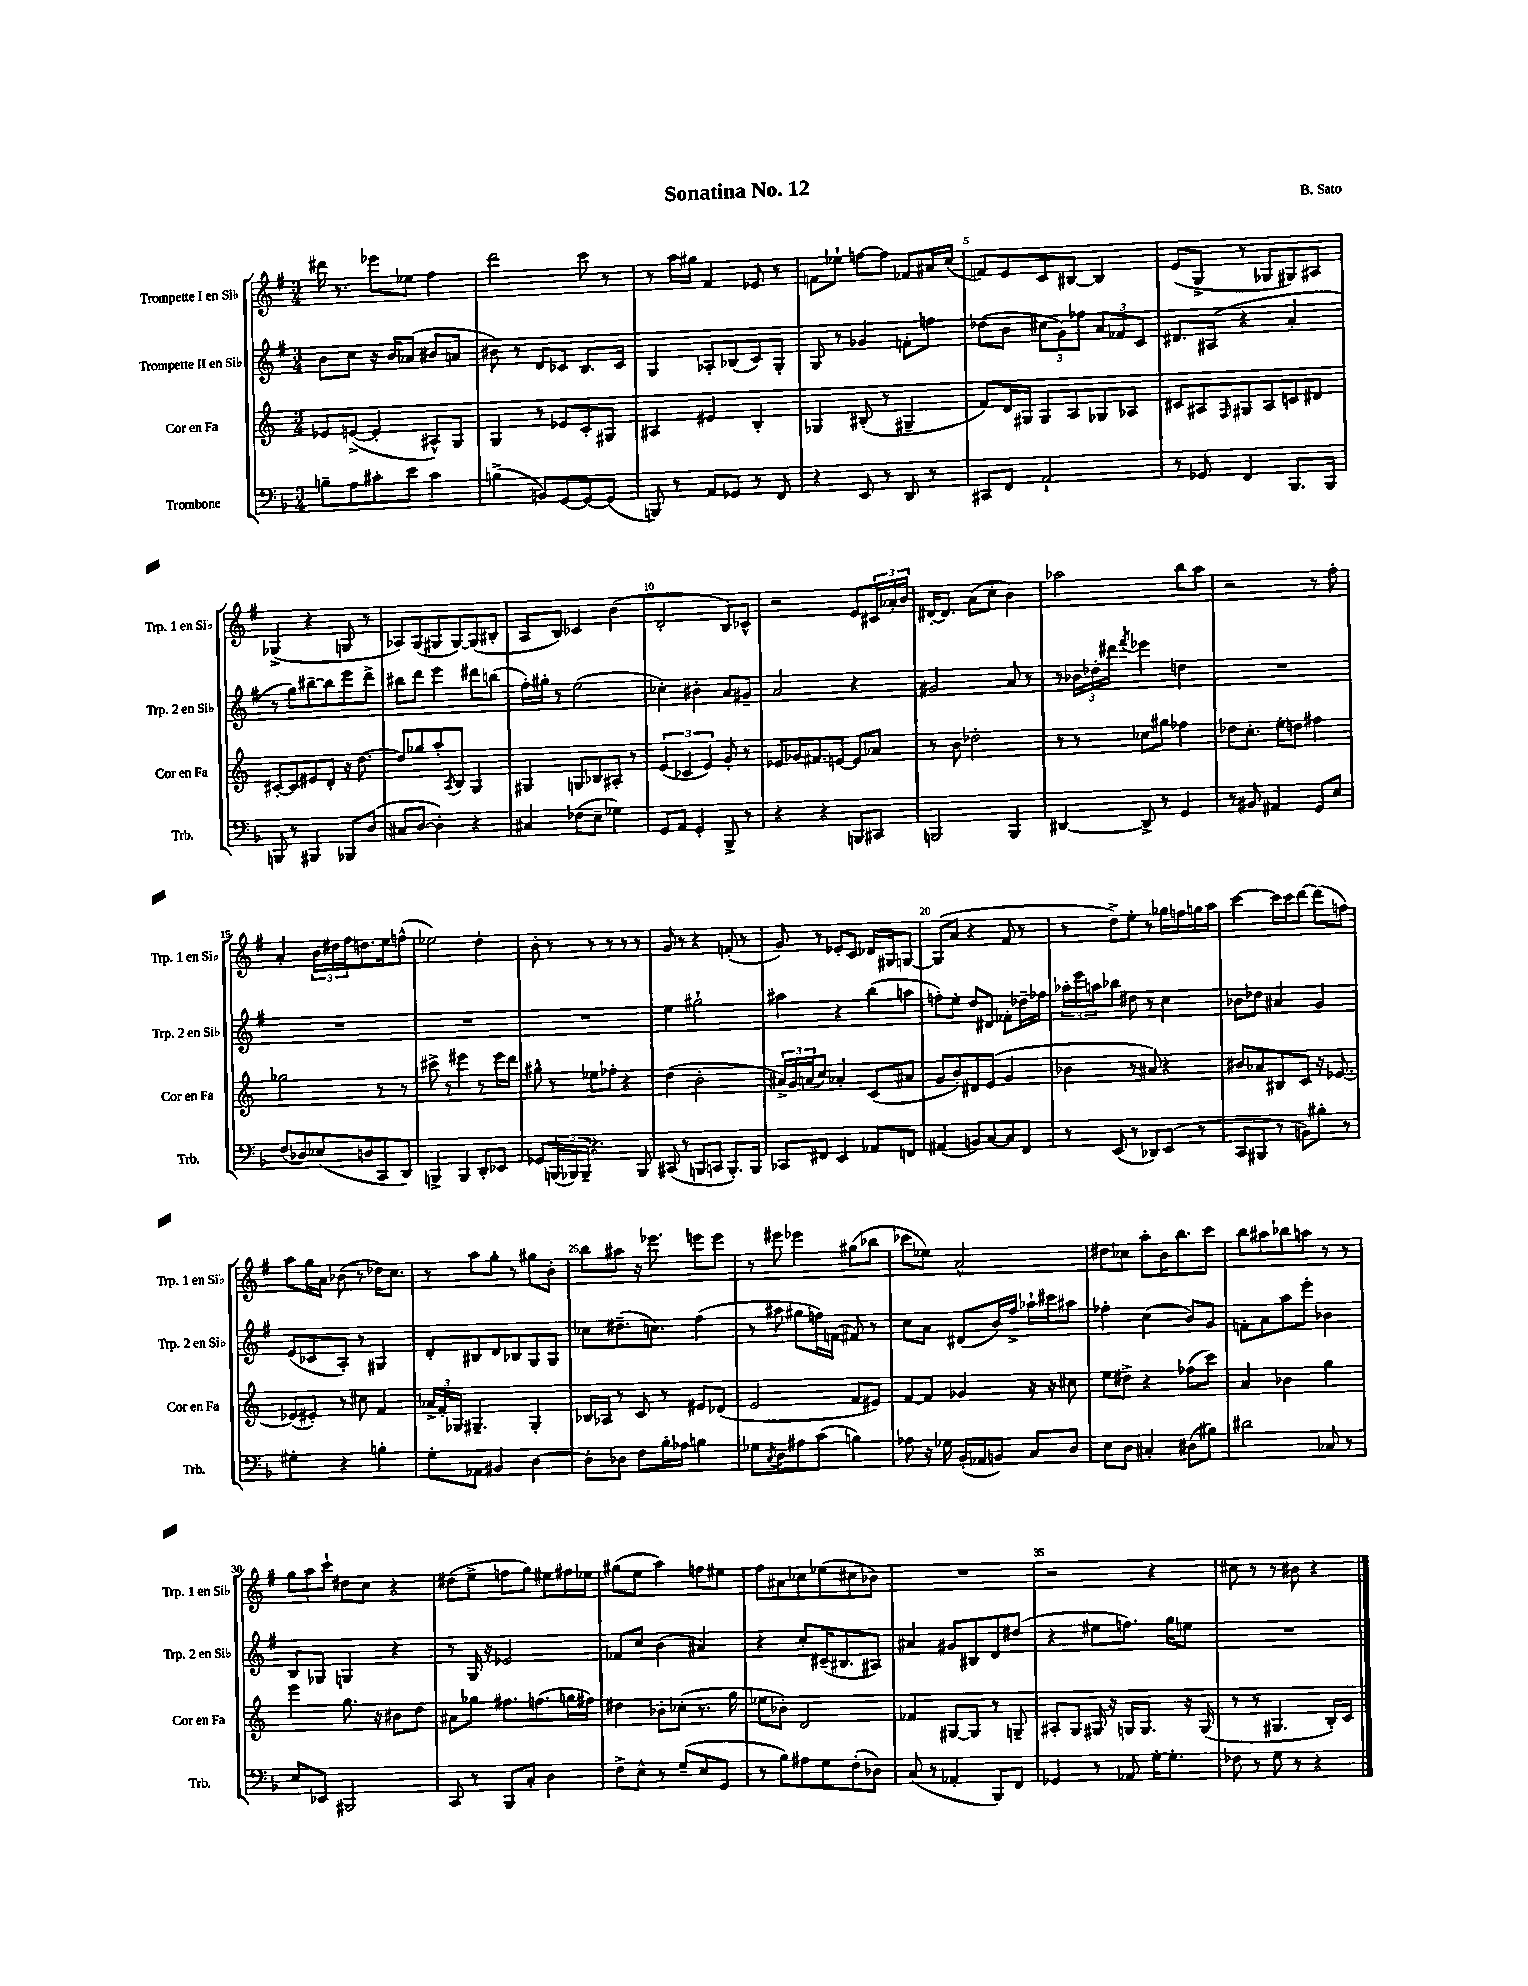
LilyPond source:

\header { title = "Sonatina No. 12" composer = "B. Sato" }
<<
\new StaffGroup <<
\new Staff = "s0" \with { instrumentName = "Trompette I en Sib" shortInstrumentName = "Trp. 1 en Sib" } {
    \clef treble \key g \major \numericTimeSignature \time 3/4
    dis'''16 r8. ees'''8 ees''8 fis''4 |
    d'''2 c'''8 r8 |
    r8 a''16 gis''16 fis'4 ees'8 r8 |
    f'8 ees''8-! f''8~ f''8 fes'8 ais'16 c''16( |
    f'8) e'8 c'8 bis8~ bis4 |
    e'8( g8-> r8 ges8 gis8) ais8 |
    ges4->( r4 g8 r8 |
    aes8) g8( gis8 gis8~) gis8( bis8-. |
    a8 b8) ces'4 b'4( |
    d'2-. b8) ces'8-^ |
    r2 e'8 \tuplet 3/2 { cis'16 aes'16-. b'16 } |
    dis'16~-. dis'8. a'8( c''8-. b'4) |
    aes''2 b''8 aes''8 |
    r2 r8 fis''8-. |
    a'4-. \tuplet 3/2 { b'16 dis''16 fis''16 } d''8. e''16 f''8-^( |
    ees''2) d''4-. |
    b'8-. r8 r8 r8 r8 r8 |
    g'8 r8 r4 f'8-.( r8 |
    g'8) r8 ees'8-. c'8 des'16 gis16 g8~ |
    g8( a'8 r4 fis'8 r8 |
    r8 d''8->) e''8-. r8 ges''16 f''16 g''16 a''16 |
    c'''4~ c'''16 c'''16 d'''8~ d'''8( f''8) |
    a''8 g''16 a'16 bes'8( r8 des''16) c''8. |
    r8 a''8 g''8-. r8 gis''8 b'8-. |
    b''8 ais''8 r16 ees'''8. e'''8 e'''8 |
    r8 eis'''8 ees'''4 gis''8( bes''8 |
    ces'''8 ees''8) a'2-^ |
    dis''8 ces''8 a''8-. b'16 b''8. c'''8 |
    b''8 ais''8 bes''8 a''8 r8 r8 |
    \tuplet 3/2 { g''8 a''8 c'''8-! } dis''8 c''8 r4 |
    dis''8( e''8-> f''8 g''8) eis''8 fis''16 ees''16 |
    gis''8( e''8 a''4) f''8 eis''8 |
    fis''8 ais'8 ces''8 ees''8( cis''8 bes'8) |
    R2. |
    r2 r4 |
    cis''8 r8 r8 bis'8 r4 \bar "|." |
}
\new Staff = "s1" \with { instrumentName = "Trompette II en Sib" shortInstrumentName = "Trp. 2 en Sib" } {
    \clef treble \key g \major \numericTimeSignature \time 3/4
    b'8 c''8 r16 b'16 aes'8( bis'8 a'8 |
    bis'8) r8 d'8 ces'8 b8. ces'16 |
    g4 aes8-. bes8( c'8) g8-. |
    g8 r8 ges'4 f'8-. f''8 |
    des''8( b'8 \tuplet 3/2 { cis''8 g'8) fes''8 } \tuplet 3/2 { a'8 fes'8 c'8 } |
    dis'8. ais16( r4 a'4-. |
    r8 g''8) bis''8~-- bis''8 e'''8 d'''8-> |
    bis''8 d'''8 e'''4 dis'''8 b''8( |
    fis''16-.) gis''16-. r8 e''2( |
    ces''4-.) bis'4-. a'8 gis'8-- |
    a'2 r4 |
    gis'2 a'8 r8 |
    r8 \tuplet 3/2 { bes'16 des''16-. dis'''16 } \acciaccatura { fis'''8 } ees'''4 d''4 |
    R2. |
    R2. |
    R2. |
    R2. |
    e''4 gis''2-! |
    ais''4 r4 b''8( a''8 |
    f''8-.) e''8-. d''8 dis'8 fes'8-. des''16-- fes''16 |
    \tuplet 3/2 { aes''16-. e'''16 a''16 } bes''8 dis''8 r8 c''4 |
    bes'8 des''8 ais'4 g'4 |
    e'8( ces'8 a8-.) r8 gis4 |
    d'8-. bis8 d'8 bes8 g8 g8 |
    ces''8 dis''8.--( c''8.) fis''4( |
    r8 ais''8 gis''8 f''16) f'16( fis'8) r8 |
    c''8 a'8 dis'8( b'16) fis''16-> aes''16-! cis'''16 ais''8 |
    fes''4-. c''4( b'8) g'8 |
    f'8-. a'8 a''8 e'''8-. bes'4 |
    b8 ges8 g4 r4 |
    r8 g16 r16 ees'2 |
    fes'8 c''8 b'4( ais'4) |
    r4 c''8-. cis'16--( bis8. ais8) |
    ais'4 gis'8 bis8 d'8 dis''8( |
    r4 eis''8 f''8.) g''16 e''8 |
    R2. \bar "|." |
}
\new Staff = "s2" \with { instrumentName = "Cor en Fa" shortInstrumentName = "Cor en Fa" } {
    \clef treble \key c \major \numericTimeSignature \time 3/4
    ees'8 e'8~->( e'4-. ais8-^) g8 |
    g4 r8 ees'8 c'8-. gis8 |
    ais4 eis'4 b4-. |
    ges4 bis8-.( r8 gis4-- |
    f'8) d'16 gis16 gis8 a8 ges8 aes8 |
    cis'8 ais8 \grace { f16 } gis8 ais8 c'8 dis'8 |
    cis'8~-. cis'8 eis'8 d'8-. r16 d''8.~ |
    d''8 ges''8 a''8-. \acciaccatura { a8 } b8 g4 |
    gis4 g8 bes8 ais8-. r8 |
    \tuplet 3/2 { e'4( ces'4 e'4) } g'8-. r8 |
    ees'8 ges'16 fis'8. e'8~ e'8 aes'8 |
    r8 b'8 des''2-. |
    r8 r8 ces''8 gis''8 fes''4 |
    des''8 c''8.-. e''16-. d''8 fis''4 |
    ges''2 r8 r8 |
    cis'''8-> r8 eis'''4 r8 eis'''16 d'''16 |
    gis''8-^ r8 ees''8 fes''8-. r4 |
    d''4( b'2-. |
    \tuplet 3/2 { ais'16->) g'16 a'16( } c''8) aes'4-. c'8( ais'8 |
    g'8 b'8-.) dis'8 e'8( g'4 |
    bes'4 r8 ais'8) r4 |
    bis'8 aes'8 bis8 c'8 r16 ees'8.~ |
    ees'8( eis'8-.) r8 cis''8 f'4 |
    \tuplet 3/2 { aes'16-> f'16-. ges16 } gis4.-- gis4-. |
    bes16 aes16 r8 c'8 r8 eis'8 des'8( |
    e'2 f'8 eis'8) |
    f'8~ f'8 ges'4 r16 r16 cis''8 |
    e''8 dis''8-> r4 fes''8( c'''8) |
    a'4 bes'4 g''4 |
    e'''4 g''8. r16 bis'8 d''8 |
    ais'8 ges''8 fis''8. f''8.( g''16 fis''16) |
    dis''4 bes'8-. ces''8-.( r8. g''16 |
    ees''8 bes'8-.) d'2 |
    fes'4 gis8~ gis8 r8 g8-- |
    ais8-. g8 gis16 r16 g16 g8. r16 g16( |
    r8 r8 gis4. b16-.) c'16 \bar "|." |
}
\new Staff = "s3" \with { instrumentName = "Trombone" shortInstrumentName = "Trb." } {
    \clef bass \key f \major \numericTimeSignature \time 3/4
    b8-- a8 cis'8-. e'8 cis'4 |
    b4->( b,8) g,8~ g,8~ g,8( |
    b,,8) r8 a,8 ges,8 r8 f,8 |
    r4 e,8 r8 d,8 r8 |
    cis,8 f,8 a,2-! |
    r8 ges,8 f,4 bes,,8. bes,,16 |
    b,,8 r8 bis,,4 bes,,8 d8( |
    cis8 d8~ d4-.) r4 |
    cis4 fes8( e8-- ges4) |
    g,8 a,8 g,4-. bes,,8-> r8 |
    r4 r4 b,,8 cis,8 |
    b,,2 b,,4 |
    dis,4~ dis,8-> r8 g,4 |
    r8 bis,8 ais,4 g,8 e8 |
    f8( des8) ees8( d8 c,8 d,8) |
    b,,4-> b,,4 d,8-. ees,8 |
    ges,8 \tuplet 3/2 { b,,16( bes,,16) bes,,16-- } r4. bes,,8 |
    cis,8( r8 b,,8 c,8 b,,8.-.) b,,16 |
    ces,8 fis,8 e,4 aes,8 f,8 |
    ais,4( b,8) c8~ c8 f,8 |
    r8 e,8( r8 des,8) e,8( r8 |
    c,8 bis,,8 r8 b,8) bis8-. r8 |
    gis4-. r4 b4-. |
    g8-. aes,8 bis,4 d4~ |
    d8-. des8 f8 bes16-. aes16 b4 |
    ges8 \acciaccatura { c8 } d8 ais8 c'8( b4) |
    aes8 r16 ges16 bes,16-.( aes,16 b,8) c8 d8 |
    e8 d8 cis4-. dis8( bis8) |
    dis'2 ces8 r8 |
    e8 ees,8 bis,,2 |
    c,8 r8 bes,,8 c8-. d4 |
    f8-> e8-^ r8 g8--( e8 g,8 |
    r8 bes8) ais8 g8 f8-.( des8) |
    c8( r8 aes,4-. bes,,8) f,8 |
    ges,4 r8 aes,8 g16~-. g8.-. |
    fes8 r8 g8 r8 r4 \bar "|." |
}
>>
>>
\layout { \context { \Score \override BarNumber.break-visibility = ##(#f #t #t) barNumberVisibility = #(every-nth-bar-number-visible 5) } }
